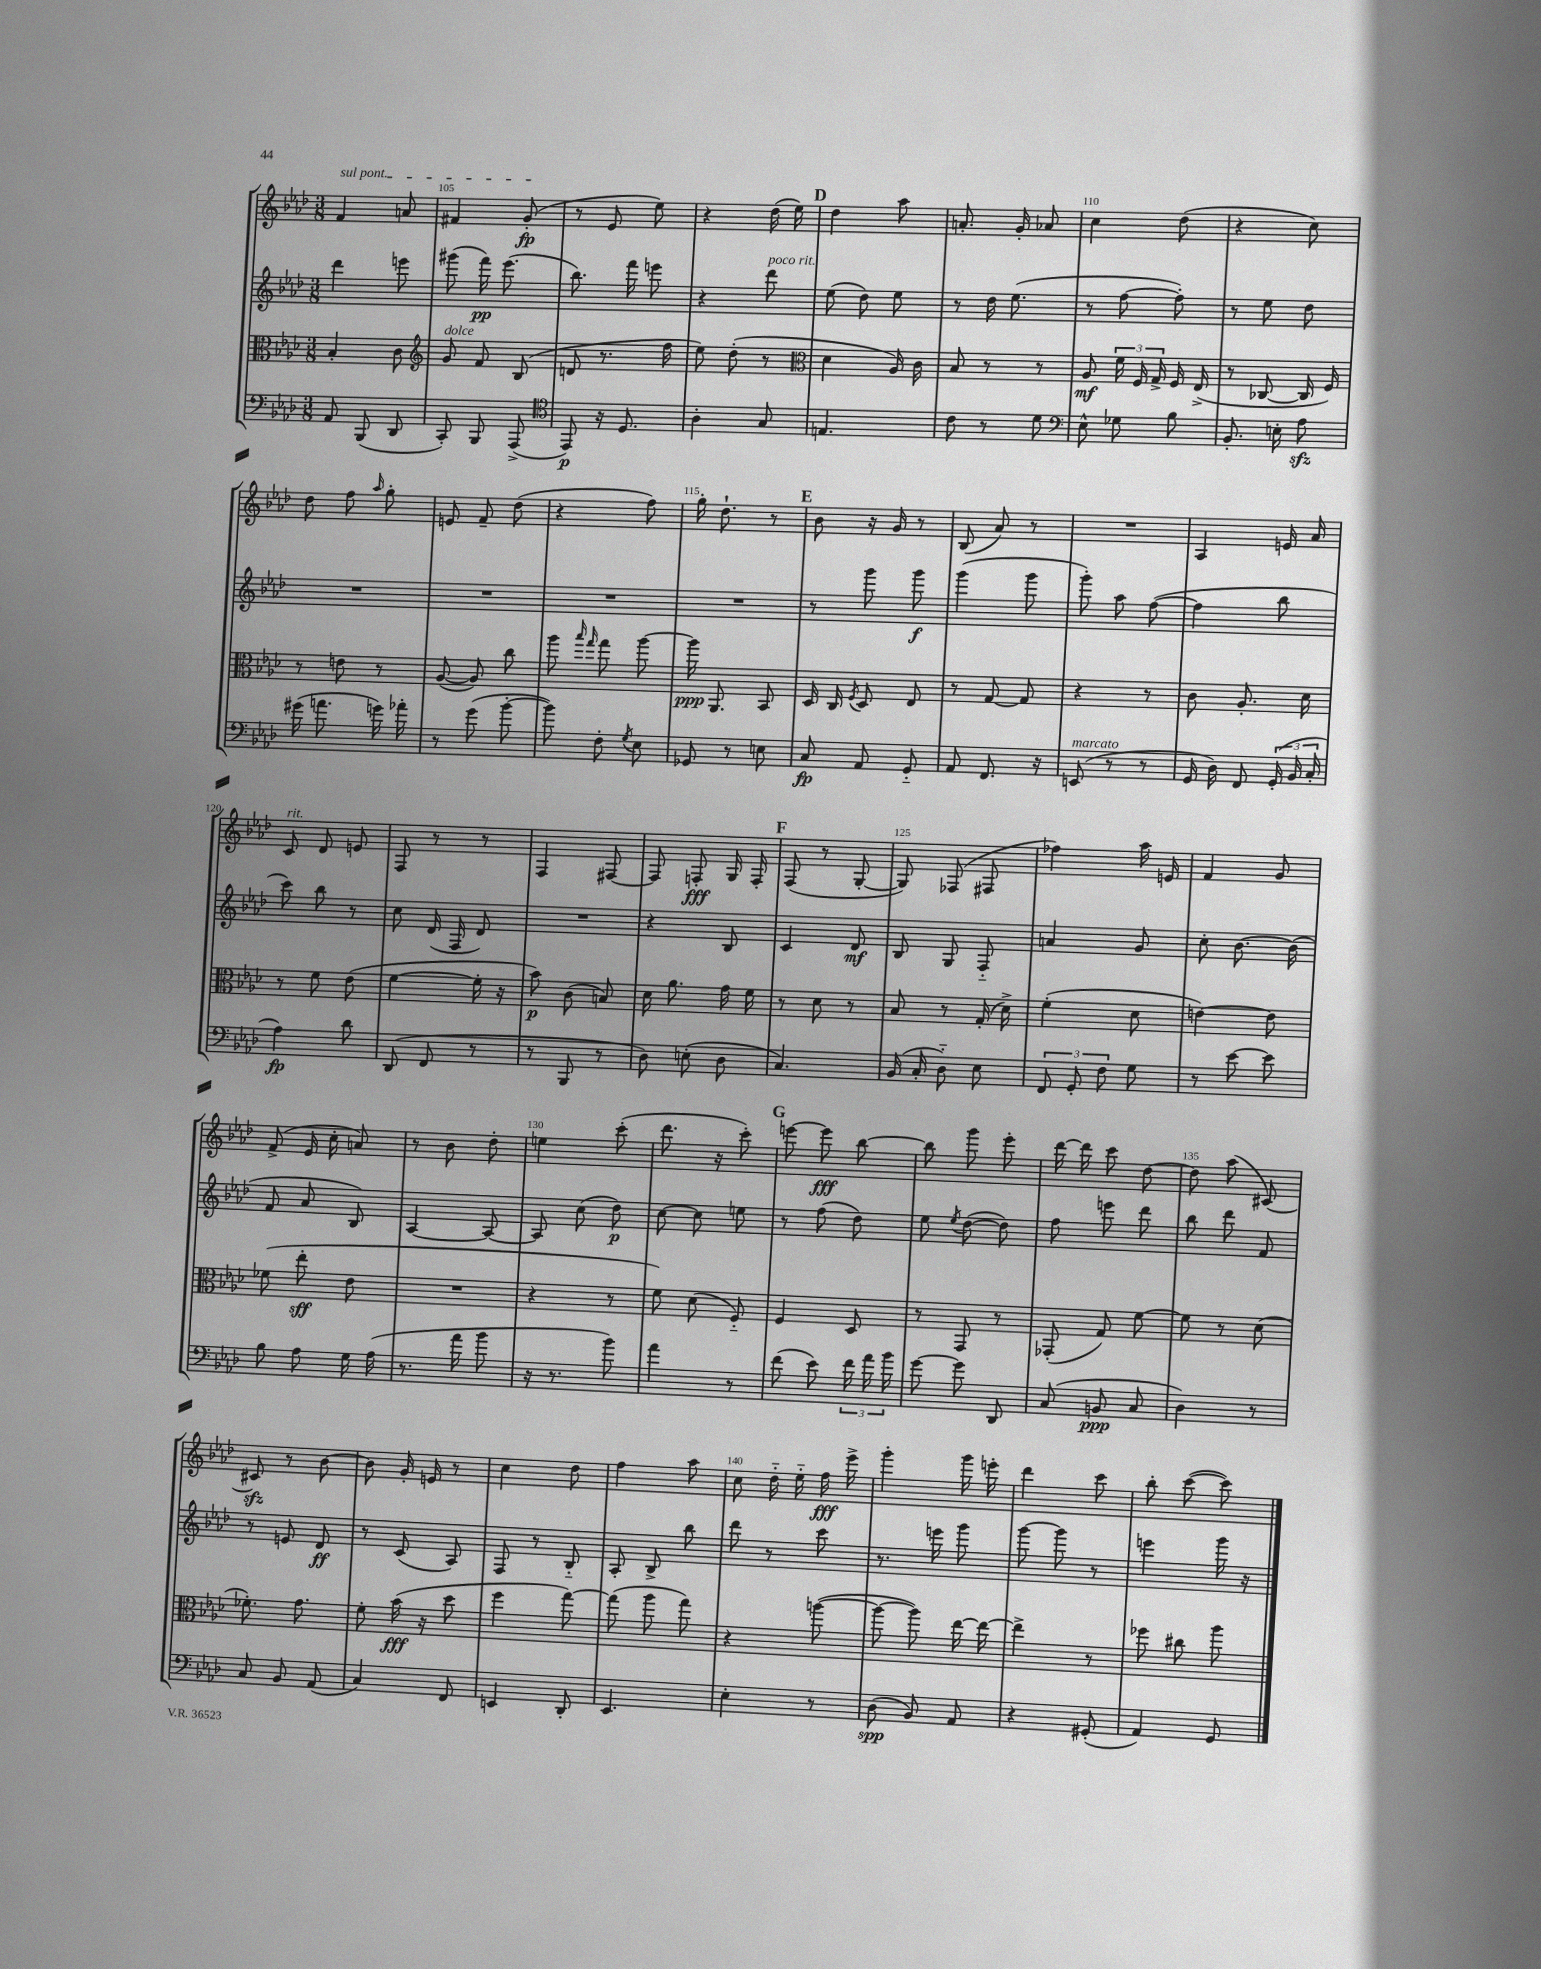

**kern	**kern	**kern	**kern
*staff4	*staff3	*staff2	*staff1
*clefF4	*clefC3	*clefG2	*clefG2
*k[b-e-a-d-]	*k[b-e-a-d-]	*k[b-e-a-d-]	*k[b-e-a-d-]
*M3/8	*M3/8	*M3/8	*M3/8
8AA-	4B-'	4ddd-	4f
(8BBB-	.	.	.
8DD-	8c	8eee	8a
=	=	=	=
*	*clefG2	*	*
8CC')	8g	(8ggg#	4f#
8BBB-	8f	16fff)	.
.	.	(8.eee-	.
(8AAA-^	(8B-	.	(8g'
=	=	=	=
*clefC4	*	*	*
8EE-)	8d	8.bb-)	8r
16r	8.r	.	8e-
8.D-	.	16fff	.
.	.	8eee	8ee-)
.	16ff	.	.
=	=	=	=
4A-'	8ee-)	4r	4r
.	(8dd-'	.	.
8G	8r	8ddd-	(16dd-
.	.	.	16ee-)
=	=	=	=
*	*clefC3	*	*
4.E	4d-	(8ee-	4dd-
.	.	8dd-)	.
.	16A-)	8ee-	8aa-
.	16c	.	.
=	=	=	=
8c	8B-	8r	8.a'
8r	8r	16dd-	.
.	.	(8.ee-	16g'
8d-	8r	.	8a-
=	=	=	=
*clefF4	*	*	*
8E-^^	8A-	8r	4cc
8G-	24f	[8ff	.
.	24F	.	.
.	24G^	.	.
8B-	16F	8ff'])	(8dd-
.	(16E-^	.	.
=	=	=	=
8.BB-'	8r	8r	4r
.	[8C-	8ee-	.
16E'	.	.	.
8A-	16C-]	8dd-	8cc)
.	16F)	.	.
=	=	=	=
(16g#	8r	4.r	8dd-
8.a	.	.	.
.	8e	.	8ff
.	.	.	16qqaa-
16g)	8r	.	8gg'
16a-'	.	.	.
=	=	=	=
8r	([8A-	4.r	8e
(8g	8A-])	.	8f~
[8b-'	8cc	.	(8dd-
=	=	=	=
8b-])	8aa-	4.r	4r
.	16qqbb-	.	.
.	16qqgg	.	.
8F'	8gg	.	.
8qG	.	.	.
8E-	[8aa-	.	8ff)
=	=	=	=
8GG-	16aa-]	4.r	16gg'
.	8.AA-	.	8.dd-`
8r	.	.	.
8E	8BB-	.	8r
=	=	=	=
8C	16D-	8r	8b-
.	16C	.	.
.	8qF	.	.
8AA-	8D-	8ggg	16r
.	.	.	16g
8GG'~	8E-	8ggg	8r
=	=	=	=
8AA-	8r	(4ggg	(8B-
8.FF	[8G	.	8a-)
.	8G]	8ggg	8r
16r	.	.	.
=	=	=	=
(8EE	4r	8ggg')	4.r
8r	.	8aa-	.
8r	8r	([8ff	.
=	=	=	=
16GG	8c	4ff]	4A-
16D-)	.	.	.
8FF	8.A-'	.	.
(24GG'	.	8bb-	16e
24BB-	.	.	.
.	16d-	.	16a-
24C'	.	.	.
=	=	=	=
4A-)	8r	8ccc)	8c
.	8f	8bb-	8d-
8d-	(8e-	8r	8e
=	=	=	=
(8DD-	[4f	8cc	8F
8FF	.	(16d-	8r
.	.	16F	.
8r	16f']	8d-)	8r
.	16r	.	.
=	=	=	=
8r	8b-)	4.r	4F
8BBB-	(8c	.	.
8r	8B)	.	[8F#
=	=	=	=
8D-)	16d-	4r	8F#]
.	8.a-	.	.
(8E'	.	.	8F'
8D-	16g	8B-	16G
.	16f	.	16F'
=	=	=	=
4.C)	8r	4c	(8F
.	8d-	.	8r
.	8r	8d-	[8G'
=	=	=	=
(16BB-	8B-	8B-	8G])
16C'	.	.	.
8D-'~)	8r	8G	(8F-
8E-	(16G'	8F'~	8F#
.	16d-^)	.	.
=	=	=	=
12FF	(4f'	4a	4ff-)
12GG'	.	.	.
12F	.	.	.
8G	8d-	8g	16aa-
.	.	.	16e
=	=	=	=
8r	[4e)	8cc'	4f
[8e-	.	[8.b-	.
8e-]	8e]	.	8g
.	.	(16b-]	.
=	=	=	=
8B-	(8f-	8f	(8f^
8A-	8ee-'	8a-	16e-
.	.	.	16cc'
16G	8e-	8B-)	8a)
(16A-	.	.	.
=	=	=	=
8.r	4.r	[4A-	8r
.	.	.	8b-
16a-	.	.	.
8b-	.	8A-_	8dd-'
=	=	=	=
16r	4r	8A-]	4ee
8.r	.	.	.
.	.	(8cc	.
8b-)	8r	8dd-)	(8ccc'
=	=	=	=
4a-	8f)	[8cc	8.ddd-
.	(8d-	8cc]	.
.	.	.	16r
8r	8F'~)	8ee	8ccc')
=	=	=	=
(8f	4F	8r	[8eee
8e-)	.	(8ff	8eee]
24f	8D-	8dd-)	[8bb-
24a-	.	.	.
24b-	.	.	.
=	=	=	=
[8g	8r	8ee-	8bb-]
.	.	8qee-	.
8g]	8GG	([8dd-	8ggg
8DD-	8r	8dd-])	8eee-'
=	=	=	=
(8C	(8GG-'	8ff	[16ddd-
.	.	.	16ddd-]
8BB	8G)	8eee	8ccc
8C	[8f	8ddd-	[8dd-
=	=	=	=
4D-)	8f]	8bb-	8dd-]
.	8r	8ddd-	(8aa-
8r	(8d-	8f	[8c#)
=	=	=	=
8C	8.f-')	8r	8c#]
8BB-	.	8e	8r
.	8.g	.	.
(8AA-	.	8d-	[8b-
=	=	=	=
4C)	8f'	8r	8b-]
.	(16b-	(8c	16g'
.	16r	.	16e
8FF	8dd-	8A-)	8r
=	=	=	=
4EE	4ff	8F	4cc
.	.	8r	.
8DD-'	[8gg)	8B-'~	8dd-
=	=	=	=
4.EE-	(8gg]	8A-'	4ff
.	8aa-	8B-^	.
.	8gg)	8bb-	8aa-
=	=	=	=
4E-'	4r	8ddd-	8cc
.	.	8r	16dd-'~
.	.	.	16ee-'~
8r	([8aa	8ccc	16ff
.	.	.	16eee-^
=	=	=	=
(8D-	8aa_	8.r	4ggg'
8BB-)	8aa])	.	.
.	.	16eee	.
8AA-	[16ee-	8ggg	16ggg
.	16ee-_	.	16eee'
=	=	=	=
4r	4ee-^]	[8ggg	4ddd-
.	.	8ggg]	.
(8GG#'	8r	8r	8ccc
=	=	=	=
4AA-)	8ff-	4eee	8bb-'
.	8cc#	.	([8ccc
8GG	8aa-	16ggg	8ccc])
.	.	16r	.
==	==	==	==
*-	*-	*-	*-
